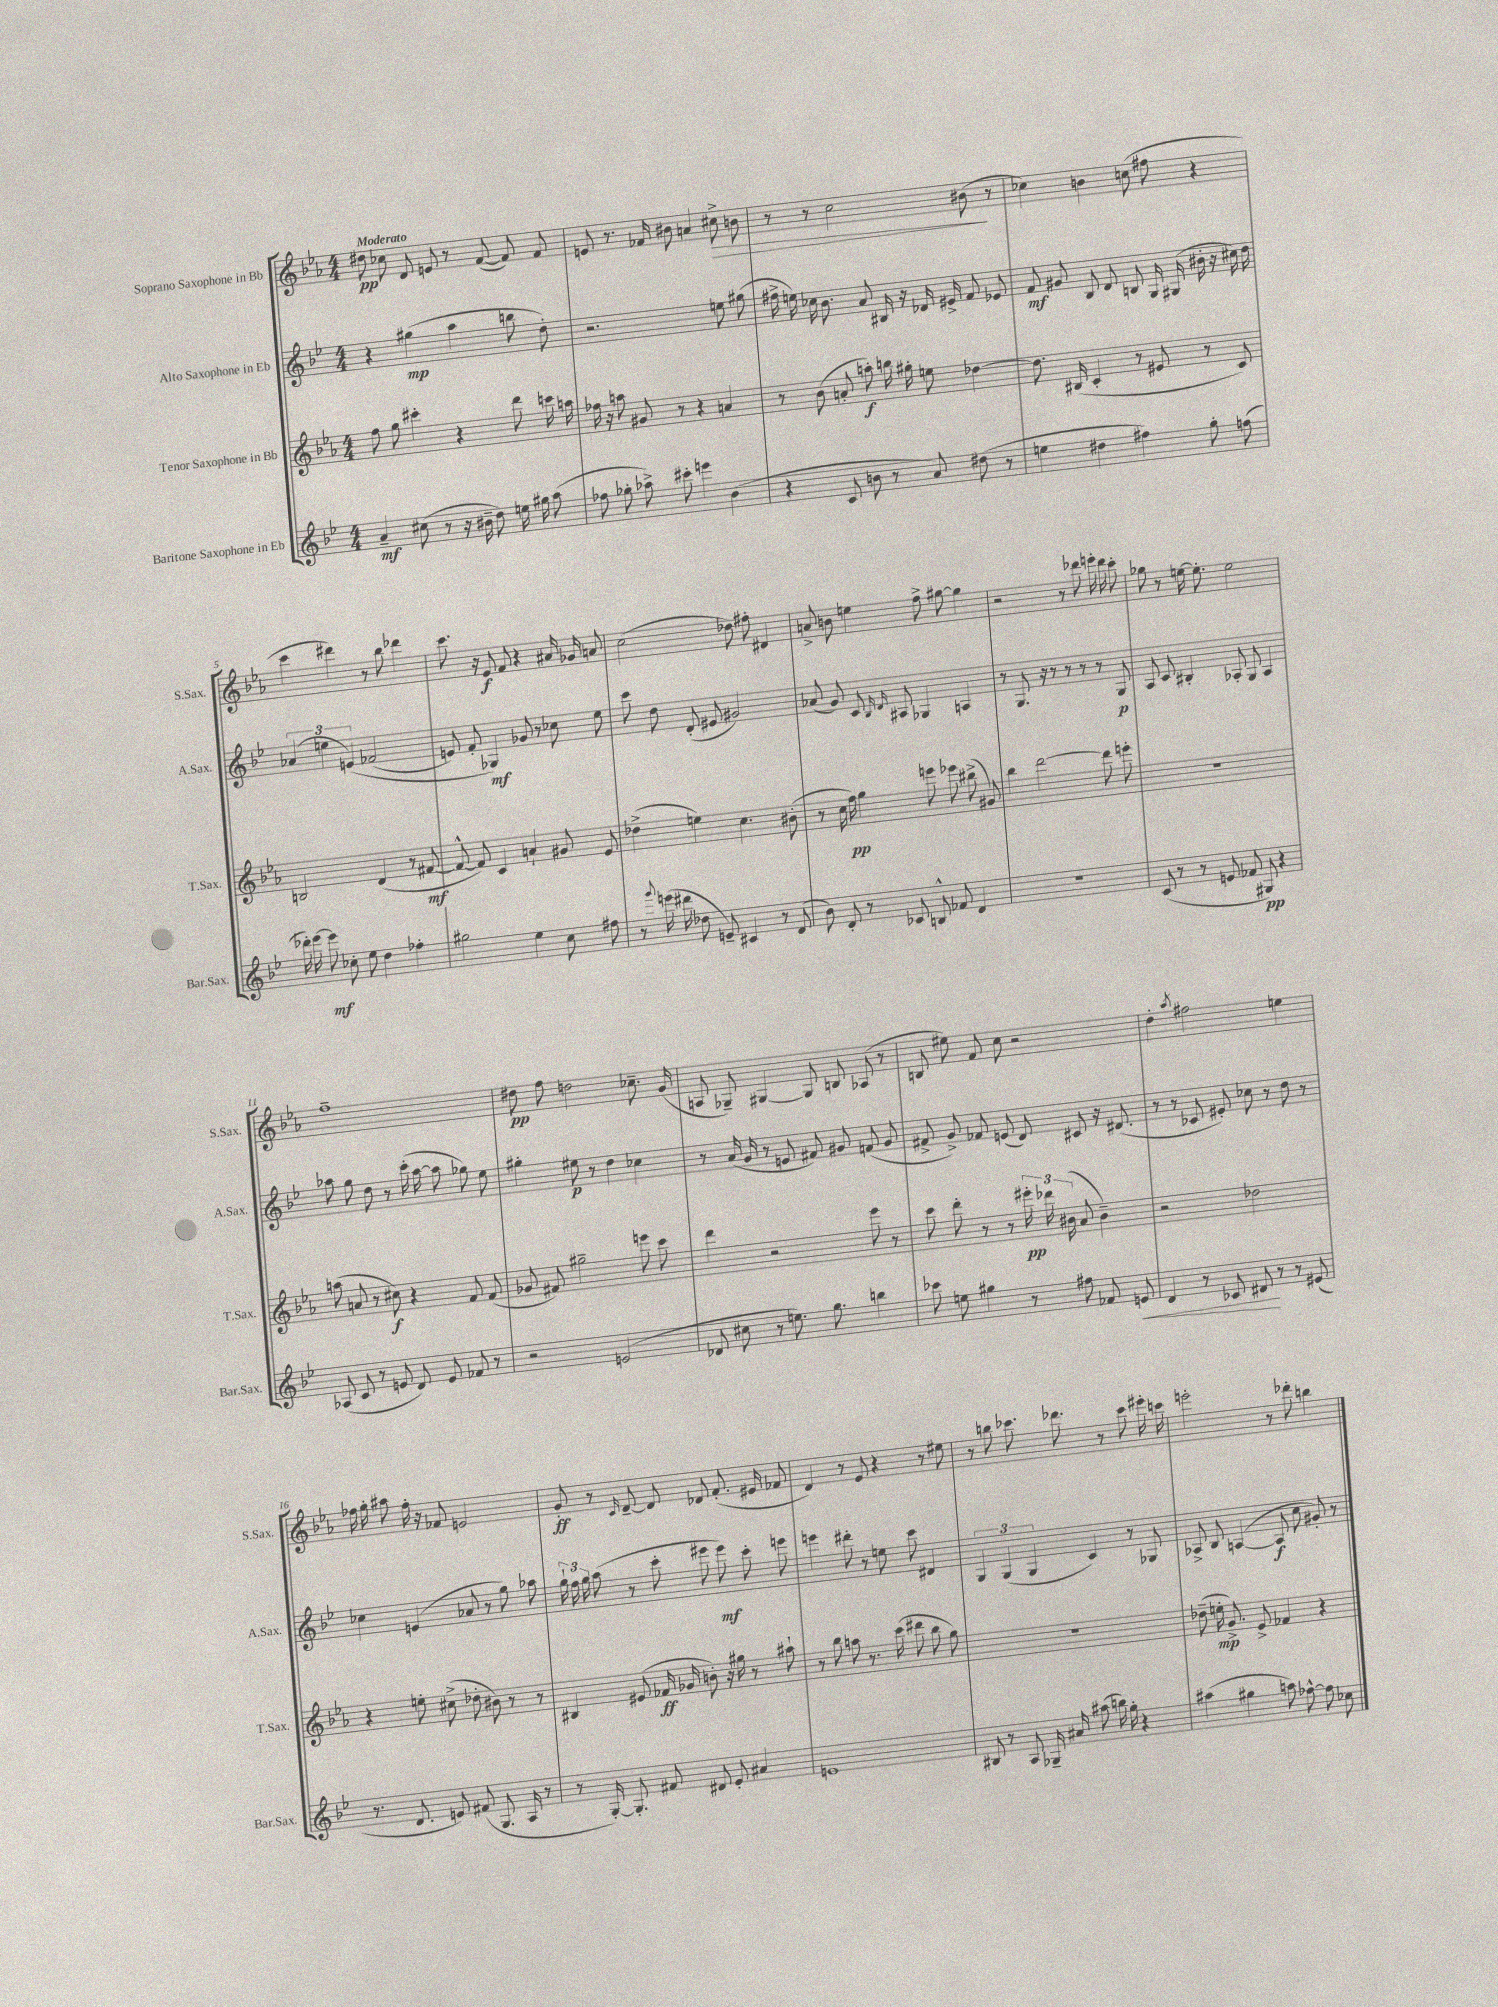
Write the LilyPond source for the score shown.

<<
\new StaffGroup <<
\new Staff = "s0" \with { instrumentName = "Soprano Saxophone in Bb" shortInstrumentName = "S.Sax." } {
    \clef treble \key ees \major \numericTimeSignature \time 4/4 \tempo "Moderato"
    \autoBeamOff dis''8\pp ces''8 d'8 e'8 r8 f'8~( f'8) f'8 |
    e'8 r8. fes'16 bis'8 a'4 cis''8->\> b'8 |
    r8 r8 c''2 bis'8\!( r8 |
    ces''4) b'4 c''8( fis''8 r4 |
    c'''4 dis'''4) r8 bes''8 des'''4 |
    c'''8. r16 ees'8\f f'8 r4 ais'16 ges'16 a'8 |
    c''2( des''8) fis''8-. dis'4 |
    a'8-> b'8 e''4 f''8-> gis''8~ gis''4 |
    r2 r8 des'''8 e'''16-. des'''16 c'''8-. |
    ges''8 r8 e''16~ e''8.-. e''2 |
    f''1-- |
    dis''8\pp f''8 d''2 ces''8.-- g'16( |
    a8 ges8--) gis4~ gis8 b8 aes8( r8 |
    b8 eis''8) f'8 c''8 r2 |
    d''4-. \acciaccatura { aes''8 } fis''2 e''4 |
    fes''16 g''16-. ais''8 fes''16-. r16 fes'8 e'2 |
    g'8-.\ff r8 \grace { c'16 } d'8~-- d'8 des'8 f'8.-.( eis'16 fes'8 |
    d'4) r8 ees'8 r4 r8 eis''8 |
    r8 b''8 ces'''8. des'''8. r8 ces'''8 eis'''16-. c'''16 |
    e'''2-. r8 des'''8-. b''4 \bar "|." |
}
\new Staff = "s1" \with { instrumentName = "Alto Saxophone in Eb" shortInstrumentName = "A.Sax." } {
    \clef treble \key bes \major \numericTimeSignature \time 4/4
    \autoBeamOff r4 gis''4\mp( a''4 b''8 d''8-.) |
    r2. e''8 gis''8( |
    fis''16-> e''16) ces''16 bes'8. a'8 bis16 r16 des'16 eis'16-> f'8 ees'8 |
    f'8\mf gis'8 bes8 d'8 b8 g16 gis16( bis'16-. r16 cis''16) d''16 |
    \tuplet 3/2 { aes'4( e''4 e'4)\( } fes'2( |
    e'8) f'8-. ges4\mf\) ges'8 r8 ces''8 ees''8 |
    c'''8 d''8 d'8-.( eis'8 gis'2) |
    aes'8( g'8) c'8 \grace { bes16 d'16 } ais8 ges4 a4 |
    r8 g8. r16 r8 r8 r8 r8 g8\p |
    a8 c'8 bis4-. aes8-. g8 aes4 |
    aes''8 g''8 d''8 r8 c'''16-.( aes''16~ aes''8 ges''8) ees''8 |
    gis''4-. eis''8\p r8 d''4 ces''4 |
    r8 a'16( g'16 r8 e'8 fis'8) gis'8 f'8( gis'8 |
    fis'8-> g'8->) fes'8 e'8( d'8) cis'8 r16 dis'8.( |
    r8 r8 ces'8 eis'8-.) ces''8 r8 d''8 r8 |
    ces''4 e'4( aes'8 r8 g''8) aes''8 |
    \tuplet 3/2 { g''16-! f''16 g''16 } a''8( r8 c'''8-. eis'''8 eis'''8\mf) c'''8-. e'''8 |
    e'''4 dis'''8-. r8 e''8 c'''8 dis'4 |
    \tuplet 3/2 { g4 g4( g4 } c'4) r8 ges8 |
    aes8-> bes8 a4~( a8\f c''8 gis'8-.) r8 \bar "|." |
}
\new Staff = "s2" \with { instrumentName = "Tenor Saxophone in Bb" shortInstrumentName = "T.Sax." } {
    \clef treble \key ees \major \numericTimeSignature \time 4/4
    \autoBeamOff f''8 g''8 cis'''4-. r4 d'''8 c'''16 a''16 |
    fes''16 r16 a''8 gis'8 r8 r4 a'4 |
    r8 bes'8( a'8-. a''8-.\f) b''16 gis''16-. e''8 des''4~ |
    des''8. bis16( c'4-. r8 eis'8 r8 c'8) |
    b2 d'4( r8 fis'8~\mf |
    fis'8~-^ fis'8) c'4 a'4-! gis'8 ees'8 |
    des''4->( e''4) c''4. bis'8-.( |
    r8 c''16 f''16\pp) g''4 e'''8 ees'''8 bis''8->( gis'8) |
    bes''4 d'''2~ d'''8 e'''8-. |
    r1 |
    a''8( a'8 r8 cis''8\f) r4 f'8 f'8( |
    ges'8 fis'8) gis''2-- e'''8 c'''8 |
    d'''4 r2 ees'''8 r8 |
    c'''8 d'''8-. r8 r8 \tuplet 3/2 { eis'''16-.\pp des'''16 bis'16( } aes'8 bis'4--) |
    r2 des''2 |
    r4 e''8-. cis''8->( des''8-. bis'8) r8 r8 |
    bis4 eis'8( fes'16\ff ges'16 b'8-.) r16 gis''16 r8 ais''8-! |
    r8 bes''8 a''8 r8. c'''16( dis'''8 bes''8 g''8) |
    R1 |
    des''8--( e''16-.\mp g'8.->) ees'8-> fes'4 r4 \bar "|." |
}
\new Staff = "s3" \with { instrumentName = "Baritone Saxophone in Eb" shortInstrumentName = "Bar.Sax." } {
    \clef treble \key bes \major \numericTimeSignature \time 4/4
    \autoBeamOff a'4--\mf cis''8( r8 r16 bis'16-- d''8) e''16 gis''16 a''8( |
    fes''8 ges''8-. aes''8->) cis'''8-. e'''4 bes'4( |
    r4 c'8 b'8 r8 a'8) dis''8( r8 |
    e''4 dis''4 fis''4) g''8-. f''8( |
    des'''16-.) ees'''16~ ees'''8\mf ces''8-. ees''8 d''4 fes''4-. |
    gis''2 ees''4 c''8 fis''8 |
    r8 \appoggiatura { g'''8 } e'''16( dis'''16 des''8 e'8--) cis'4 r8 d'8( |
    bes'8) d'8-. r8 ces'8 b8-^ fes'8 d'4 |
    r1 |
    c'8( r8 r8 e'8 fes'8 gis8\pp) r4 |
    aes8( c'8 r8 e'8 d'8) e'8 fes'8 r8 |
    r2 e'2( |
    des'8 cis''8 r8 e''8.) g''8. b''4 |
    ces'''8 e''8 gis''4 r8 fis''8 fes'8 e'8\< |
    d'4 r8 ces'8 dis'8\! r8 r8 eis'8( |
    r8. d'8. e'8) fis'8( g8. a16 r8 |
    r8 g16~-.) g8.-. fis'8 dis'8 ees'8-. ais'4 |
    e'1 |
    bis8 r8 a8 ges16-- ais'16 ais''8( b''16) g''16-. r4 |
    ais''4( gis''4 a''8) fes''8~-^ fes''8 ces''8 \bar "|." |
}
>>
>>
